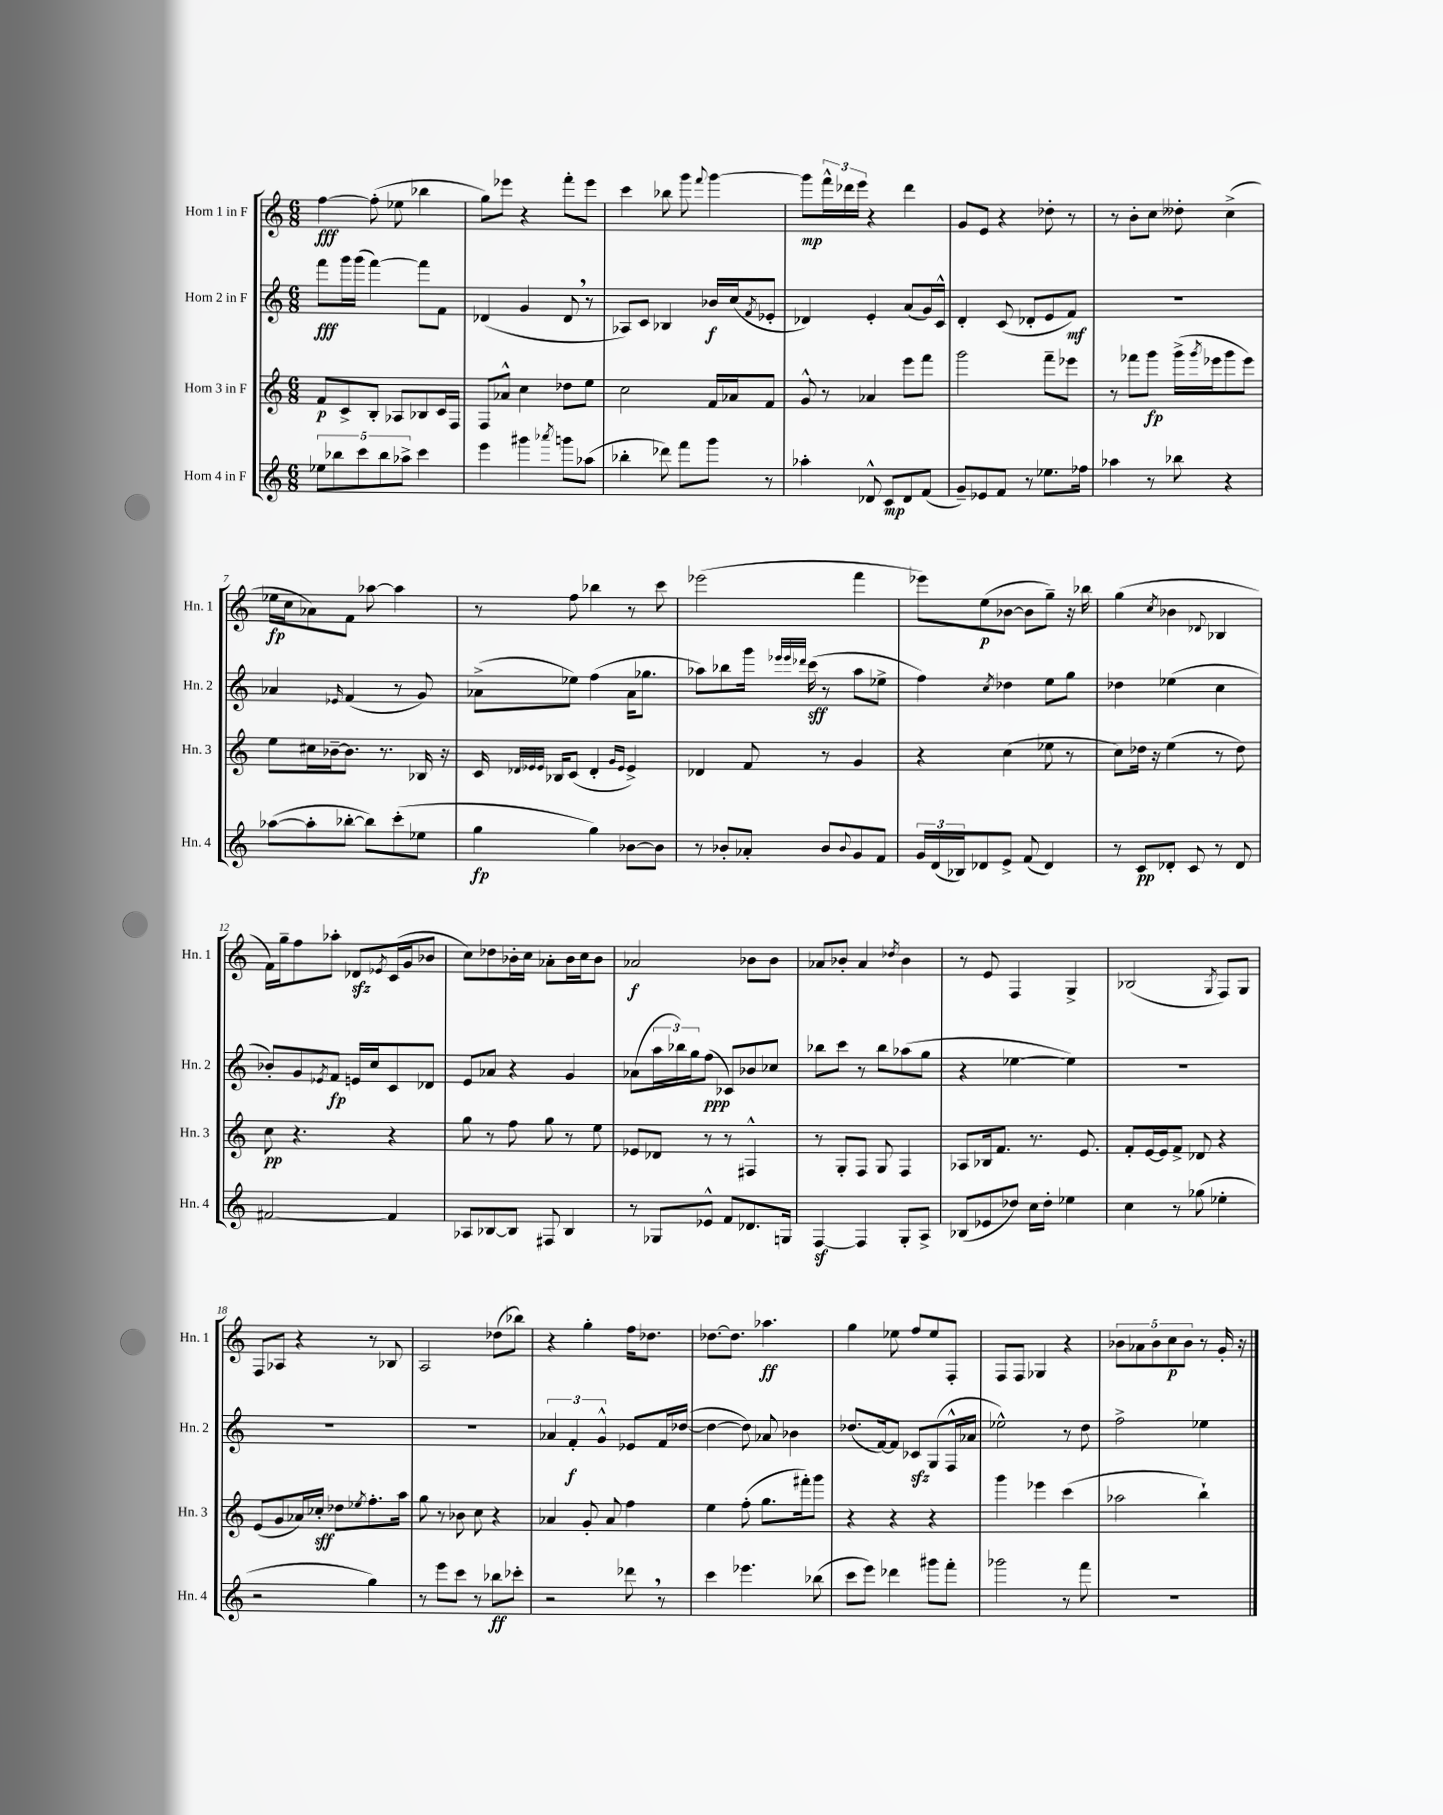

**kern	**kern	**kern	**kern
*staff4	*staff3	*staff2	*staff1
*clefG2	*clefG2	*clefG2	*clefG2
*k[]	*k[]	*k[]	*k[]
*M6/8	*M6/8	*M6/8	*M6/8
10ee-	8f	8fff	[4ff
10bb-	.	.	.
.	8c^	16ggg	.
.	.	(16ggg	.
10ccc	.	.	.
.	8B'	[4fff)	(8ff']
10bb-	.	.	.
.	8A-	.	8ee-
10aa-^	.	.	.
4ccc	8B-	8fff]	4bb-
.	16c	8f	.
.	16F	.	.
=	=	=	=
4eee	8F	(4d-	8gg)
.	8a-^^	.	8eee-
4ggg#	4cc	4g	4r
8qaaa-	.	.	.
8ggg	8dd-	8d-	8fff'
(8aa-	8ee	8r	8eee-
=	=	=	=
4bb-'	2cc	8A-)	4ccc
.	.	8c	.
8ddd-)	.	4B-	8bb-
8fff	.	.	8ggg
.	.	.	8qqfff
8ggg	16f	16b-	[4ggg
.	16a-	(16cc	.
.	.	8qf	.
8r	8f	8e-'	.
=	=	=	=
4aa-'	8g^^	4d-)	8ggg]
.	8r	.	24fff^^
.	.	.	24ddd-
.	.	.	24eee
8d-^^	4a-	4e'	4r
8c	.	.	.
8d-	8eee	(8a	4ddd-
(8f	8fff	16g)	.
.	.	16c^^	.
=	=	=	=
8g~)	2ggg	4d'	8g
8e-	.	.	8e
8f	.	(8c	4r
8r	.	8d-'	.
8.ee-	8fff~	8e	8dd-'
.	8eee-	8f)	8r
16ff-	.	.	.
=	=	=	=
4aa-	8r	2.r	8r
.	8fff-	.	8b'
8r	8ggg	.	8cc
8bb-	(16ggg^	.	8dd--'
.	8qggg	.	.
.	16eee-	.	.
4r	8ggg	.	(4cc^
.	8eee-)	.	.
=	=	=	=
([8aa-	8ee	4a-	16ee-
.	.	.	16cc
8aa-']	16cc#	.	8a-)
.	[16b-~	.	.
.	.	16qqe-	.
[8bb-'	8.b-]	(4f	8f
8bb-])	.	.	[8aa-
.	8.r	.	.
(8ccc'	.	8r	4aa-]
8ee-	16B-	8g)	.
.	16r	.	.
=	=	=	=
4gg	16c	(8a-^	8r
.	32qqd-	.	.
.	32qqe-	.	.
.	32qqe-	.	.
.	16B-	.	.
.	(8c	8ee-)	8ff
4gg)	4d-'	(4ff	4bb-
.	16qqg	.	.
.	16qqe-	.	.
[8b-	4e-^)	16a-	8r
.	.	8.gg-	.
8b-]	.	.	8ccc
=	=	=	=
8r	4d-	8aa-)	(2eee-
8b-'	.	8bb-	.
8a-'	8f	16ggg	.
.	.	32qqeee-	.
.	.	32qqeee-	.
.	.	32qqddd-	.
.	.	(16ccc	.
8b-	8r	8r	.
8qqb-	.	.	.
8g	4g	8aa-	4fff
8f	.	8ee-^	.
=	=	=	=
24g	4r	4ff)	8eee-)
(24d	.	.	.
24B-)	.	.	.
8d-	.	.	(8ee
.	.	8qcc	.
8e^	(4cc	4dd-	[8b-
(8f	.	.	8b-]
4d-)	8ee-	8ee	8gg~)
.	8r	8gg	16r
.	.	.	16bb-
=	=	=	=
8r	8cc)	4dd-	(4gg
8c	16dd-	.	.
.	16r	.	.
.	.	.	8qcc
8d-'	(4ee	(4ee-	4b-
8c	.	.	.
.	.	.	8qqd-
8r	8r	4cc	4B-
8d-	8dd-)	.	.
=	=	=	=
[2f#	8cc	8b-')	16f)
.	.	.	16gg~
.	4.r	8g	8ff
.	.	8qe-	.
.	.	8f	8aa-'
.	.	16e	8d-
.	.	16cc	.
.	.	.	8qe-
4f#]	4r	8c	(16c
.	.	.	16g
.	.	8d-	8b-
=	=	=	=
8A-	8gg	8e	8cc)
[8B-	8r	8a-	8dd-
8B-]	8ff	4r	16b-'
.	.	.	16cc
8F#	8gg	.	8a-'
4B-	8r	4g	16b-
.	.	.	16cc
.	8ee	.	8b-
=	=	=	=
8r	8e-	(8a-	2a-
8G-	8d-	24aa	.
.	.	24bb-)	.
.	.	24gg	.
8e-^^	8r	(8ff	.
8f	8r	8c-)	.
8.d-	4F#^^	8b-	8b-
.	.	8cc-	8b-
16G	.	.	.
=	=	=	=
[4F	8r	8bb-	8a-
.	8G'	8ccc	8b-'
4F]	8F	8r	4a-
.	8G	8bb-	.
.	.	.	8qdd-
8G'	4F	(8aa-	4b-
8A^	.	8gg	.
=	=	=	=
(8B-	8A-	4r	8r
8e-	16B-	.	8e
.	8.f	.	.
8dd-)	.	[4ee-	4F
16cc	8.r	.	.
16dd-'	.	.	.
4ee-	.	4ee-])	4G^
.	8.e	.	.
=	=	=	=
4cc	8f'	2.r	(2B-
.	[16e	.	.
.	16e]	.	.
8r	8f^	.	.
(8gg-	8d-	.	.
.	.	.	8qG
4ee-'	4r	.	8F)
.	.	.	8G
=	=	=	=
2r	(8e	2.r	8F
.	8g	.	8A-
.	16a-)	.	4r
.	16cc-'	.	.
.	8dd-	.	.
.	8qee-	.	.
4gg)	8.ff'	.	8r
.	.	.	8B-
.	16aa	.	.
=	=	=	=
8r	8gg	2.r	2A
8eee	8r	.	.
8ccc	8b-	.	.
8r	8cc	.	.
8bb-	4r	.	(8dd-
8ccc-'	.	.	8bb-)
=	=	=	=
2r	4a-	6a-	4r
.	.	6f'	.
.	8g'	.	4gg'
.	.	6g^^	.
.	8a-	.	.
8ddd-	4ff	8e-	16ff
.	.	.	8.dd-
8r	.	16f	.
.	.	([16dd-	.
=	=	=	=
4ccc	4ee	4dd-_	[8.dd-
.	.	.	8.dd-]
4.eee-	(8ff'	8dd-])	.
.	8.gg	8a-	4.aa-
.	.	4b-	.
.	16fff#')	.	.
(8bb-	8ggg	.	.
=	=	=	=
8ccc	4r	(8.dd-	4gg
8eee)	.	.	.
.	.	[16f)	.
4ddd-	4r	8f]	8ee-
.	.	8c-	8ff
8ggg#	4r	(8G	8ee-
8fff'	.	16F^^	8F'
.	.	16a-	.
=	=	=	=
2ggg-	4ggg	2ee-^^)	8F
.	.	.	8F
.	4eee-	.	4G-
8r	(4ccc	8r	4r
8fff	.	8dd	.
=	=	=	=
2.r	2aa-	2ff^	10b-
.	.	.	10a-
.	.	.	10b-
.	.	.	10cc
.	.	.	10b-
.	4bb`)	4ee-	8r
.	.	.	16g'
.	.	.	16r
==	==	==	==
*-	*-	*-	*-
